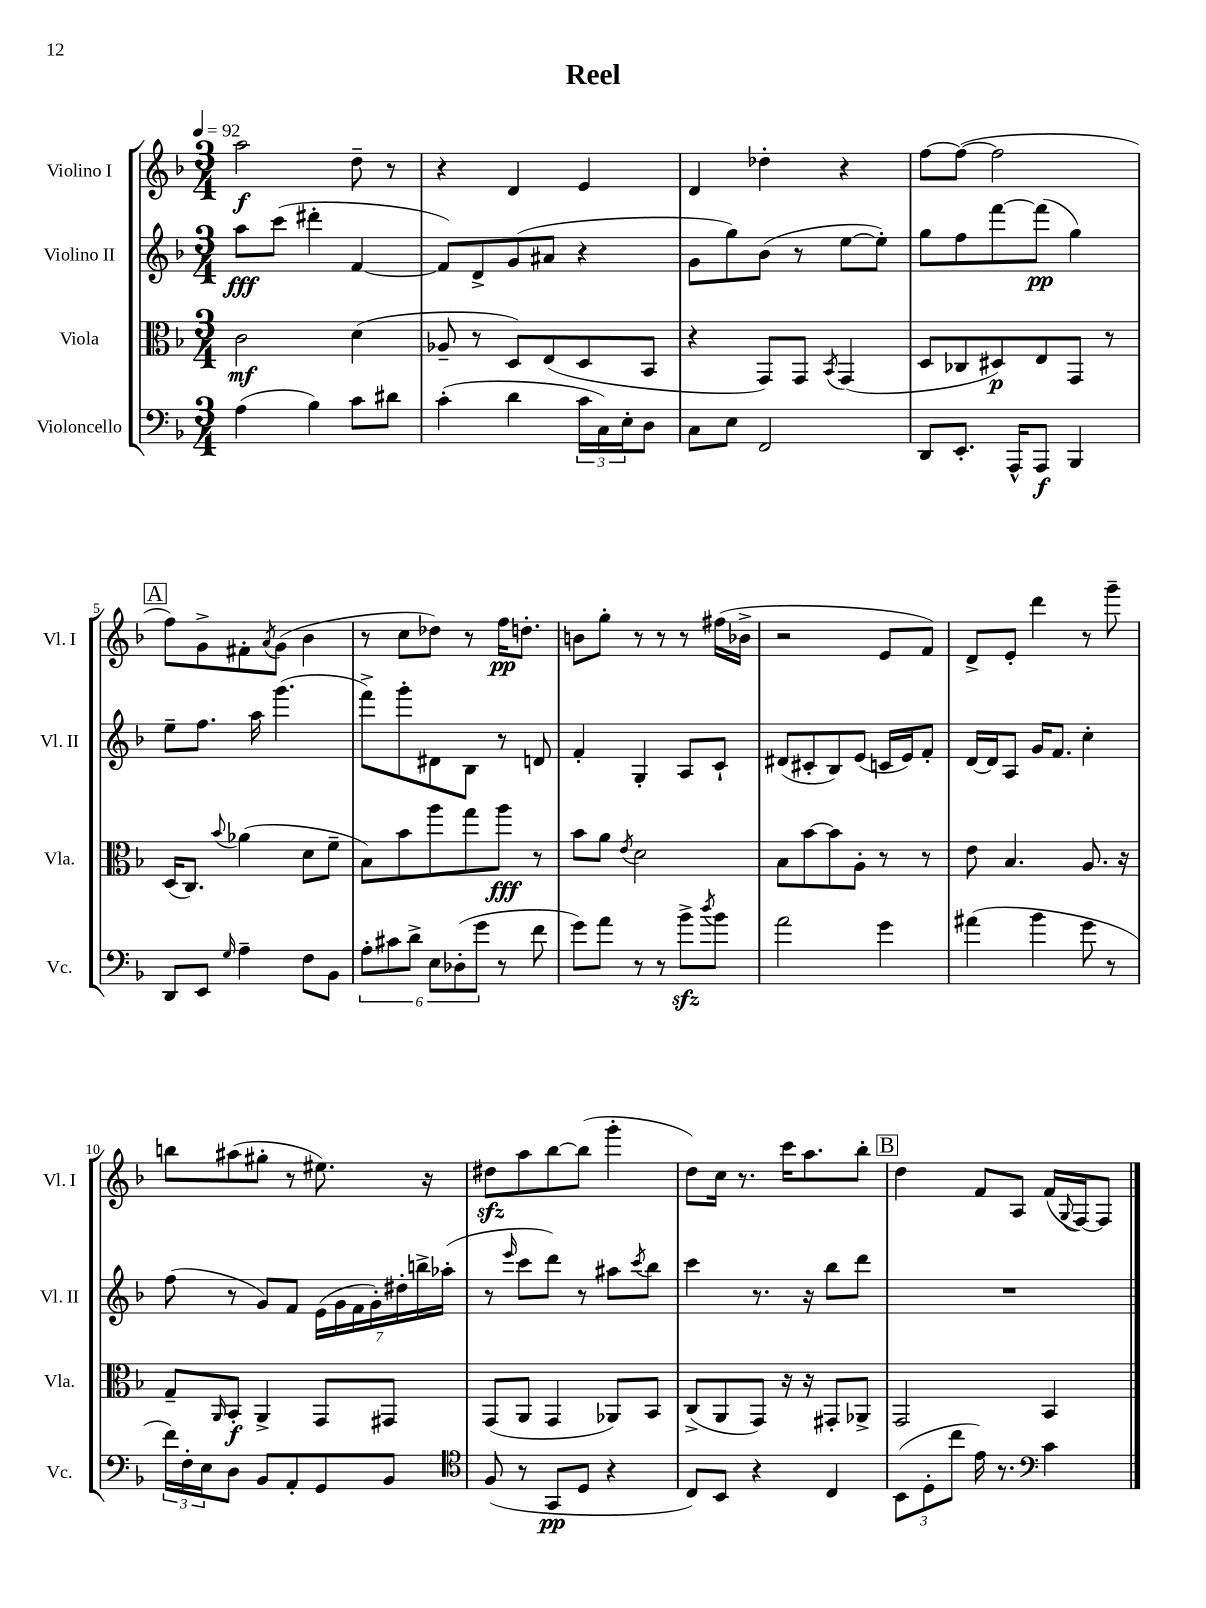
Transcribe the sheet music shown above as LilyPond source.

\header { title = "Reel" }
<<
\new StaffGroup <<
\new Staff = "s0" \with { instrumentName = "Violino I" shortInstrumentName = "Vl. I" } {
    \clef treble \key f \major \numericTimeSignature \time 3/4 \tempo 4 = 92
    a''2\f d''8-- r8 |
    r4 d'4 e'4 |
    d'4 des''4-. r4 |
    f''8~ f''8~( f''2 |
    \mark \markup { \box "A" } f''8) g'8-> fis'8-. \acciaccatura { a'8 } g'8( bes'4 |
    r8 c''8 des''8) r8 f''16\pp d''8.-. |
    b'8 g''8-. r8 r8 r8 fis''16( bes'16-> |
    r2 e'8 f'8) |
    d'8-> e'8-. d'''4 r8 g'''8-- |
    b''8 ais''8( gis''8-. r8 eis''8.) r16 |
    dis''8\sfz a''8 bes''8~ bes''8( g'''4-. |
    d''8) c''16 r8. c'''16 a''8. bes''8-. |
    \mark \markup { \box "B" } d''4 f'8 a8 f'16( \appoggiatura { g8 } f16~) f8 \bar "|." |
}
\new Staff = "s1" \with { instrumentName = "Violino II" shortInstrumentName = "Vl. II" } {
    \clef treble \key f \major \numericTimeSignature \time 3/4
    a''8\fff c'''8( dis'''4-. f'4~ |
    f'8) d'8-> g'8( ais'8 r4 |
    g'8 g''8) bes'8( r8 e''8~ e''8-.) |
    g''8 f''8 f'''8~ f'''8\pp( g''4) |
    \mark \markup { \box "A" } e''8-- f''8. a''16 g'''4.( |
    f'''8->) g'''8-. dis'8 bes8 r8 d'8 |
    f'4-. g4-. a8 c'8-! |
    dis'8( cis'8-. bes8) e'8( c'16 e'16) f'8-. |
    d'16~ d'16 a8 g'16 f'8. c''4-. |
    f''8( r8 g'8) f'8 \tuplet 7/4 { e'16( g'16 f'16 g'16-.) dis''16-. b''16-> aes''16-.( } |
    r8 \grace { e'''16 } c'''8 d'''8) r8 ais''8 \acciaccatura { c'''8 } bes''8 |
    c'''4 r8. r16 bes''8 d'''8 |
    \mark \markup { \box "B" } R2. \bar "|." |
}
\new Staff = "s2" \with { instrumentName = "Viola" shortInstrumentName = "Vla." } {
    \clef alto \key f \major \numericTimeSignature \time 3/4
    c'2\mf d'4( |
    aes8-- r8 d8) e8( d8 bes,8 |
    r4 g,8) g,8 \acciaccatura { bes,8 } g,4( |
    d8 ces8 dis8\p) e8 g,8 r8 |
    \mark \markup { \box "A" } d16( c8.) \appoggiatura { bes'8 } aes'4( d'8 f'8-- |
    bes8) bes'8 a''8 g''8 a''8\fff r8 |
    bes'8 a'8 \acciaccatura { e'8 } d'2 |
    bes8 bes'8~ bes'8 a8-. r8 r8 |
    e'8 bes4. a8. r16 |
    g8-- \grace { a,16 } bes,8-.\f a,4-> g,8 gis,8 |
    g,8( a,8 g,4 aes,8) bes,8 |
    c8->( a,8 g,8) r16 r16 gis,8-. aes,8-> |
    \mark \markup { \box "B" } g,2 bes,4 \bar "|." |
}
\new Staff = "s3" \with { instrumentName = "Violoncello" shortInstrumentName = "Vc." } {
    \clef bass \key f \major \numericTimeSignature \time 3/4
    a4( bes4) c'8 dis'8 |
    c'4-.( d'4 \tuplet 3/2 { c'16 c16) e16-. } d8 |
    c8 e8 f,2 |
    d,8 e,8.-. a,,16-^ a,,8\f bes,,4 |
    \mark \markup { \box "A" } d,8 e,8 \grace { g16 } a4-- f8 bes,8 |
    \tuplet 6/4 { a8-. cis'8 d'8-> e8 des8-.( g'8 } r8 f'8 |
    g'8) a'8 r8 r8 bes'8->\sfz \acciaccatura { d''8 } bes'8 |
    a'2 g'4 |
    ais'4( bes'4 g'8 r8 |
    \tuplet 3/2 { f'16) f16-. e16 } d8 bes,8 a,8-. g,8 bes,8 |
    \clef tenor f8( r8 g,8\pp d8 r4 |
    c8) bes,8 r4 c4 |
    \mark \markup { \box "B" } \tuplet 3/2 { bes,8( d8-. c''8 } e'16) r8. \clef bass c'4 \bar "|." |
}
>>
>>
